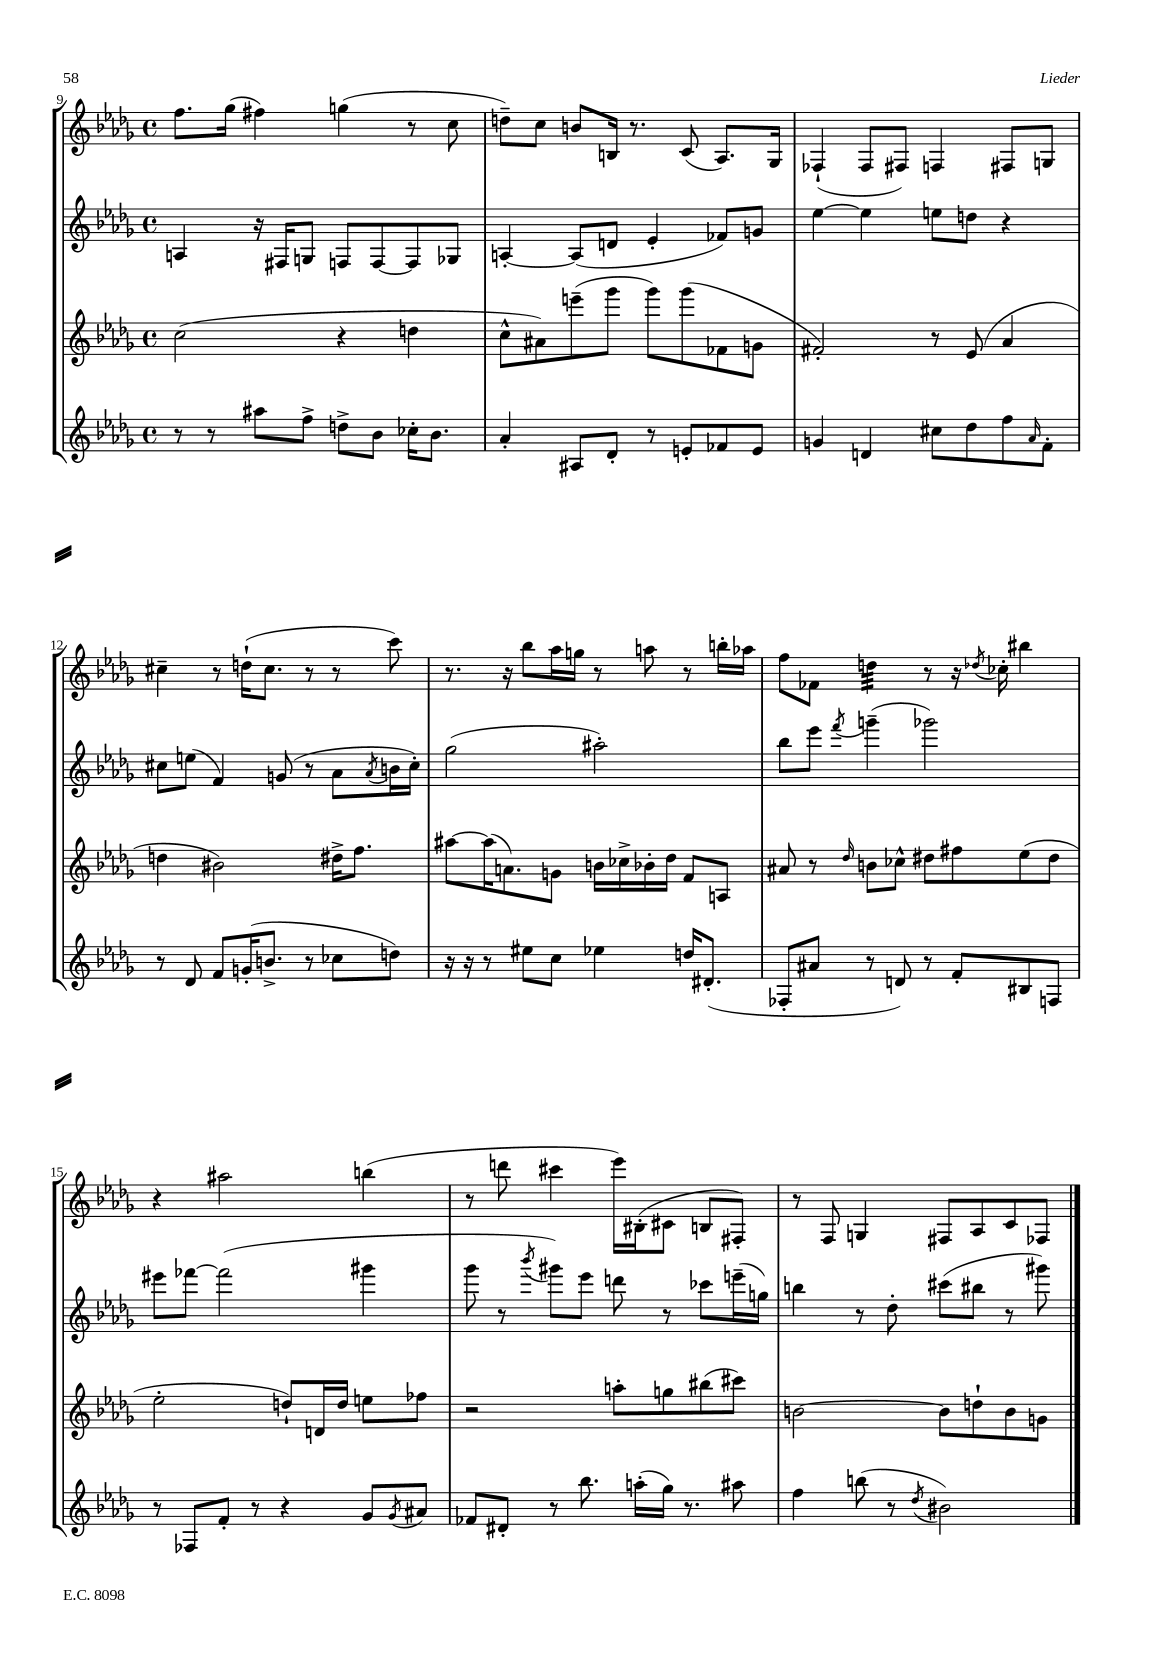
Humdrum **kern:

**kern	**kern	**kern	**kern
*staff4	*staff3	*staff2	*staff1
*clefG2	*clefG2	*clefG2	*clefG2
*k[b-e-a-d-g-]	*k[b-e-a-d-g-]	*k[b-e-a-d-g-]	*k[b-e-a-d-g-]
*M4/4	*M4/4	*M4/4	*M4/4
*met(c)	*met(c)	*met(c)	*met(c)
8r	(2cc	4A	8.ff
8r	.	.	.
.	.	.	(16gg-
8aa#	.	16r	4ff#)
.	.	16F#	.
8ff^	.	8G	.
8dd^	4r	8F	(4gg
8b-	.	[8F	.
16cc-'	4dd	8F]	8r
8.b-	.	.	.
.	.	8G-	8cc
=	=	=	=
4a-'	8cc^^	[4A'	8dd~)
.	8a#)	.	8cc
8A#	(8eee~	(8A]	8b
8d-'	8ggg-	8d	16B
.	.	.	8.r
8r	8ggg-)	4e-'	.
8e'	(8ggg-	.	(8c
8f-	8f-	8f-)	8.A-)
8e	8g	8g	.
.	.	.	16G-
=	=	=	=
4g	2f#')	[4ee-	(4F-`
4d	.	4ee-]	8F-
.	.	.	8F#)
8cc#	8r	8ee	4F
8dd-	(8e-	8dd	.
8ff	4a-	4r	8F#
16qqa-	.	.	.
8f'	.	.	8G
=	=	=	=
8r	4dd	8cc#	4cc#~
8d-	.	(8ee	.
8f	2b#)	4f)	8r
(16g'	.	.	(16dd`
8.b^	.	.	8.cc#
.	.	(8g	.
8r	.	8r	8r
8cc-	16dd#^	8a-	8r
.	8.ff	.	.
.	.	8qa-	.
8dd)	.	16b	8ccc)
.	.	16cc#')	.
=	=	=	=
16r	[8aa#	(2gg-	8.r
16r	.	.	.
8r	(16aa#]	.	.
.	8.a)	.	16r
8ee#	.	.	8bb-
8cc	8g	.	16aa-
.	.	.	16gg
4ee-	16b	2aa#')	8r
.	16cc-^	.	.
.	16b-'	.	8aa
.	16dd-	.	.
16dd	8f	.	8r
(8.d#'	.	.	.
.	8A	.	16bb'
.	.	.	16aa-
=	=	=	=
8F-'	8a#	8bb-	8ff
8a#	8r	8eee-	8f-
.	16qqdd-	8qfff	.
8r	8b	(4ggg~	4dd
8d)	8cc-^^	.	.
8r	8dd#	2ggg-)	8r
8f'	8ff#	.	16r
.	.	.	8qdd-
.	.	.	16cc-'
8B#	(8ee-	.	4bb#
8F	8dd#	.	.
=	=	=	=
8r	2ee-'	8eee#	4r
8F-	.	[8fff-	.
8f'	.	(2fff-]	2aa#
8r	.	.	.
4r	8dd`)	.	.
.	16d	.	.
.	16dd	.	.
8g-	8ee	4ggg#	(4bb
8qg-	.	.	.
8a#	8ff-	.	.
=	=	=	=
8f-	2r	8ggg-	8r
8d#'	.	8r	8ddd
.	.	8qbbb-	.
8r	.	8ggg#)	4ccc#
8.bb-	.	8eee-	.
.	8aa'	8ddd	16eee-)
(16aa'	.	.	(16B#'
16gg-)	8gg	8r	8c#
8.r	.	.	.
.	(8bb#	8ccc-	8B
8aa#	8ccc#)	(16eee~	8F#')
.	.	16gg)	.
=	=	=	=
4ff	[2b	4bb	8r
.	.	.	8F
(8bb	.	8r	4G
8r	.	8dd-'	.
8qdd-	.	.	.
2b#)	8b]	(8ccc#	8F#
.	8dd`	8bb#	8A-
.	8b	8r	8c
.	8g	8ggg#)	8F-
==	==	==	==
*-	*-	*-	*-
